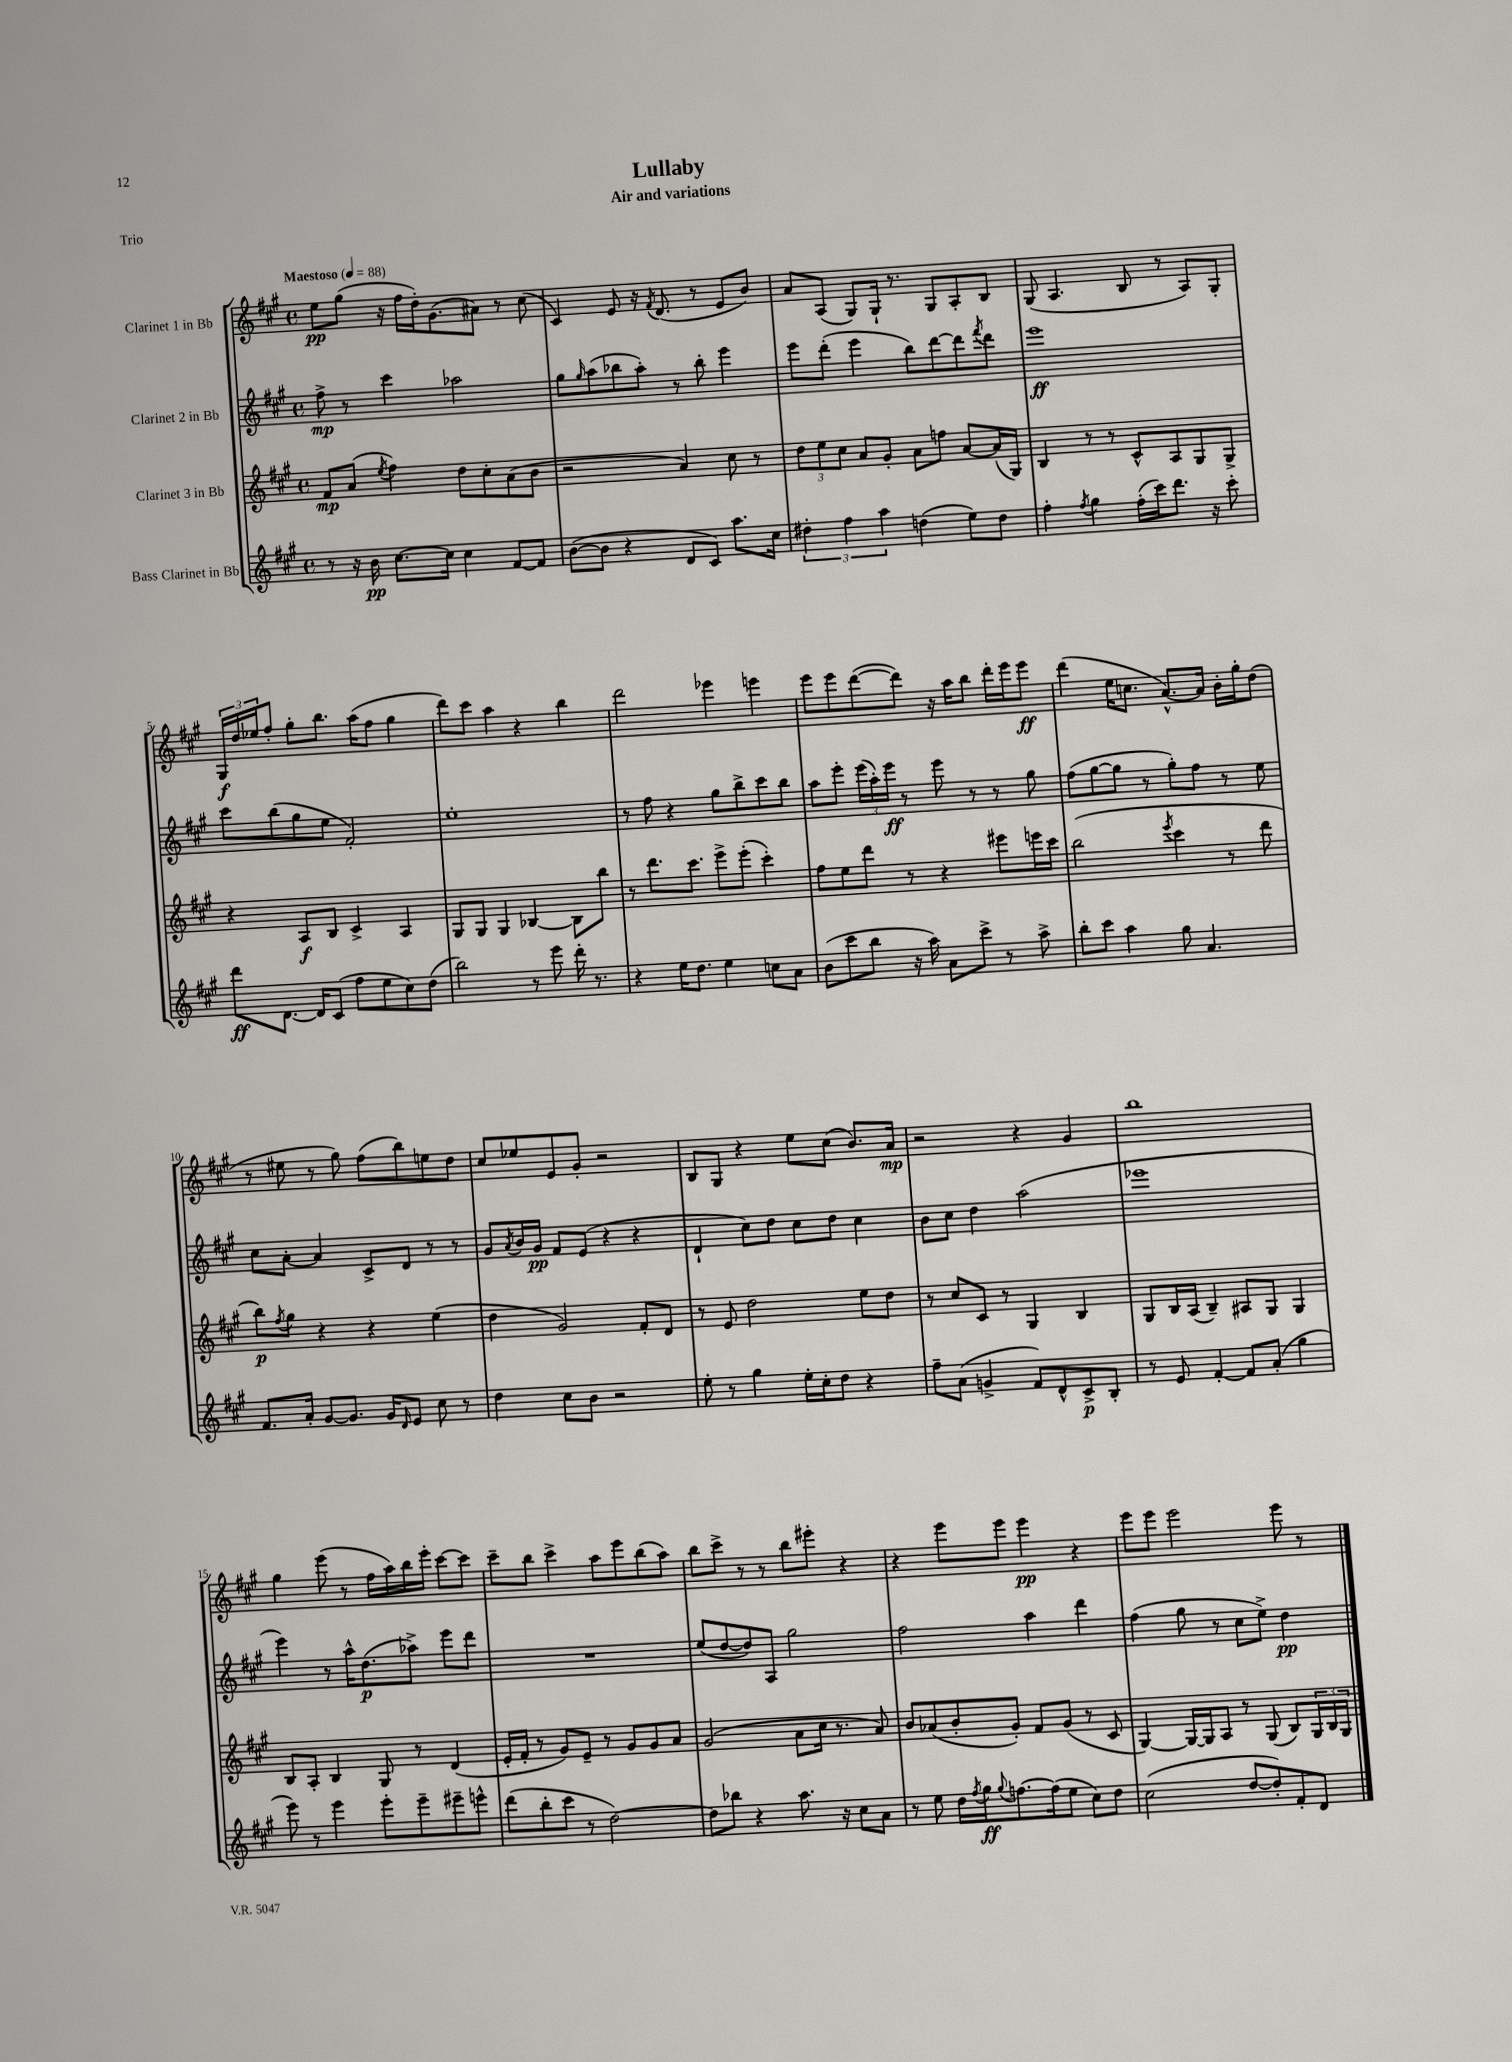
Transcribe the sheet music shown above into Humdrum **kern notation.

**kern	**dynam	**kern	**dynam	**kern	**dynam	**kern	**dynam
*part4	*part4	*part3	*part3	*part2	*part2	*part1	*part1
*staff4	*staff4	*staff3	*staff3	*staff2	*staff2	*staff1	*staff1
*I"Bass Clarinet in Bb	*	*I"Clarinet 3 in Bb	*	*I"Clarinet 2 in Bb	*	*I"Clarinet 1 in Bb	*
*clefG2	*	*clefG2	*	*clefG2	*	*clefG2	*
*k[f#c#g#]	*	*k[f#c#g#]	*	*k[f#c#g#]	*	*k[f#c#g#]	*
*M4/4	*	*M4/4	*	*M4/4	*	*M4/4	*
*met(c)	*	*met(c)	*	*met(c)	*	*met(c)	*
*MM88	*	*MM88	*	*MM88	*	*MM88	*
=1	=1	=1	=1	=1	=1	=1	=1
!	!	!	!	!	!	!LO:TX:a:B:t=Maestoso	!
8r	.	8f#/L	mp	8ff#^\	mp	8ee\L	pp
16r	.	(8a/J	.	8r	.	(8gg#\J	.
16b\	pp	.	.	.	.	.	.
.	.	8qee/	.	.	.	.	.
[8.cc#\L	.	4ff#\)	.	4ccc#\	.	16r	.
.	.	.	.	.	.	16ff#\LL	.
.	.	.	.	.	.	16dd'\J)	.
16cc#\Jk]	.	.	.	.	.	(8.g#\	.
4cc#\	.	8dd\L	.	2aa-X\	.	.	.
.	.	8cc#'\	.	.	.	8a#X\J)	.
[8f#/L	.	(8a\	.	.	.	8r	.
8f#/J]	.	8b\J	.	.	.	(8cc#\	.
=2	=2	=2	=2	=2	=2	=2	=2
([8b\L	.	2r	.	8gg#\L	.	4c#/)	.
.	.	.	.	16qqgg#/	.	.	.
8b\J]	.	.	.	(8aa\	.	.	.
4r	.	.	.	8bb-X\	.	8e/	.
.	.	.	.	8aa'\J)	.	16r	.
.	.	.	.	.	.	8qf#/	.
.	.	.	.	.	.	(8.d/	.
8d/L	.	4a/)	.	8r	.	.	.
8c#/J)	.	.	.	8bb-'\	.	8r	.
8.aa\L	.	8cc#\	.	4eee\	.	8e/L	.
.	.	8r	.	.	.	8b/J)	.
16cc#\Jk	.	.	.	.	.	.	.
=3	=3	=3	=3	=3	=3	=3	=3
6dd#X'\	.	12dd\L	.	8eee\L	.	8a/L	.
.	.	12ee\	.	.	.	.	.
.	.	.	.	(8ddd'\J	.	(8A/J	.
6ff#\	.	12cc#\J	.	.	.	.	.
.	.	8a/L	.	4eee\	.	8G#/L)	.
6aa\	.	.	.	.	.	.	.
.	.	8g#'/J	.	.	.	16G#`/Jk	.
.	.	.	.	.	.	8.r	.
(4ddn\	.	8a\L	.	8bb\L)	.	.	.
.	.	8ffn\J	.	[8ddd\	.	8G#/L	.
8ee\L)	.	[8a/L	.	8ddd\]	.	8A'/	.
.	.	.	.	8qfff#/	.	.	.
8dd\J	.	(16a/L]	.	8ddd\J	.	8B/J	.
.	.	16G#/JJ)	.	.	.	.	.
=4	=4	=4	=4	=4	=4	=4	=4
4ff#'\	.	4B/	.	1eee	ff	(8G#/	.
.	.	.	.	.	.	4.A/	.
8qff#/	.	.	.	.	.	.	.
4gg#\	.	8r	.	.	.	.	.
.	.	8r	.	.	.	.	.
(16ff#'\LL	.	8c#^^/L	.	.	.	8B/	.
16ccc#\J)	.	.	.	.	.	.	.
8.ddd\J	.	8A/	.	.	.	8r	.
.	.	8G#/	.	.	.	8A/L)	.
16r	.	.	.	.	.	.	.
8ccc#'\	.	8G#^/J	.	.	.	8G#'/J	.
!!LO:LB:g=z
=5	=5	=5	=5	=5	=5	=5	=5
8ddd\L	ff	4r	.	8ccc#\L	.	24G#/LL	f
.	.	.	.	.	.	24dd/	.
.	.	.	.	.	.	24ee-X/J	.
[8.d\J	.	.	.	(8bb\	.	8ff#'/J	.
.	.	8A/L	f	8gg#\	.	8gg#'\L	.
16d/KL]	.	.	.	.	.	.	.
(8c#/J	.	8B/J	.	8ee\J	.	8.bb\J	.
8ff#\L	.	4c#^/	.	2f#'/)	.	.	.
.	.	.	.	.	.	(16aa\KL	.
8ee\	.	.	.	.	.	8ff#\J	.
8cc#\)	.	4A/	.	.	.	4gg#\	.
(8dd\J	.	.	.	.	.	.	.
=6	=6	=6	=6	=6	=6	=6	=6
2bb\)	.	8G#/L	.	1ee'	.	8ddd\L)	.
.	.	8G#/J	.	.	.	8ccc#\J	.
.	.	4G#/	.	.	.	4aa\	.
8r	.	[4B-X/	.	.	.	4r	.
8eee\	.	.	.	.	.	.	.
16ddd'\	.	8B-\L]	.	.	.	4bb\	.
8.r	.	.	.	.	.	.	.
.	.	8bb\J	.	.	.	.	.
=7	=7	=7	=7	=7	=7	=7	=7
4r	.	8r	.	8r	.	2ddd\	.
.	.	8.ddd\L	.	8ff#\	.	.	.
16ee\KL	.	.	.	4r	.	.	.
8.dd\J	.	8.ccc#\J	.	.	.	.	.
4ee\	.	8eee^\L	.	8gg#\L	.	4eee-X\	.
.	.	(8eee'\J	.	8bb^\	.	.	.
8ccn\L	.	4ccc#'\)	.	8ccc#\	.	4eeen\	.
8a\J	.	.	.	8bb\J	.	.	.
=8	=8	=8	=8	=8	=8	=8	=8
(8b\L	.	8ff#\L	.	8aa\L	.	8eee\L	.
8ccc#\	.	8ee\	.	8eee'\J	.	8eee\	.
8bb\J	.	8ddd\J	.	(24eee\LL	.	([8ddd\	.
.	.	.	.	24aa'\)	.	.	.
.	.	.	.	24eee\JJ	ff	.	.
16r	.	8r	.	8r	.	8ddd\J])	.
16aa\)	.	.	.	.	.	.	.
8a\L	.	4r	.	8eee\	.	16r	.
.	.	.	.	.	.	16aa\KL	.
8ccc#^\J	.	.	.	8r	.	8bb\J	.
8r	.	8eee#X\L	.	8r	.	16ddd'\LL	.
.	.	.	.	.	.	16eee\J	.
8aa^\	.	16eeen\L	.	8gg#\	.	8eee\J	ff
.	.	16ccc#\JJ	.	.	.	.	.
=9	=9	=9	=9	=9	=9	=9	=9
8bb'\L	.	(2bb\	.	(8ff#\L	.	(4ddd\	.
8ccc#\J	.	.	.	[8gg#\	.	.	.
4aa\	.	.	.	8gg#\J]	.	16ee\KL	.
.	.	.	.	.	.	8.ccn\J	.
.	.	.	.	8r	.	.	.
.	.	8qeee/	.	.	.	.	.
8gg#\	.	4ccc#\	.	8gg#'\L)	.	[8.a^^/L)	.
4.a/	.	.	.	8ff#\J	.	.	.
.	.	.	.	.	.	16a/Jk]	.
.	.	8r	.	8r	.	16b'\LL	.
.	.	.	.	.	.	16gg#'\J	.
.	.	8ddd\	.	8ee\	.	(8dd\J	.
!!LO:LB:g=z
=10	=10	=10	=10	=10	=10	=10	=10
8.f#/L	.	8bb\L)	p	8cc#\L	.	8r	.
.	.	8qff#/	.	.	.	.	.
.	.	8gg#\J	.	[8a'\J	.	8ee#X\	.
16a'/Jk	.	.	.	.	.	.	.
[8g#/L	.	4r	.	4a/]	.	8r	.
8.g#/J]	.	.	.	.	.	8gg#\)	.
.	.	4r	.	8c#^/L	.	(8ff#\L	.
16g#/KL	.	.	.	.	.	.	.
16qqd/	.	.	.	.	.	.	.
8e/J	.	.	.	8d/J	.	8bb\)	.
8cc#\	.	(4ee\	.	8r	.	8een\	.
8r	.	.	.	8r	.	8dd\J	.
=11	=11	=11	=11	=11	=11	=11	=11
4dd\	.	4dd\	.	8g#/L	.	8cc#/L	.
.	.	.	.	8qa/	.	.	.
.	.	.	.	16b/L	.	8ee-X/	.
.	.	.	.	16g#/JJ	pp	.	.
8cc#\L	.	2g#/)	.	8f#/L	.	8e/	.
8b\J	.	.	.	(8e/J	.	8g#'/J	.
2r	.	.	.	4r	.	2r	.
.	.	8f#'/L	.	4r	.	.	.
.	.	8d/J	.	.	.	.	.
=12	=12	=12	=12	=12	=12	=12	=12
8ee'\	.	8r	.	4d`/	.	8B/L	.
8r	.	8e/	.	.	.	8G#/J	.
4gg#\	.	2dd\	.	8cc#\L)	.	4r	.
.	.	.	.	8dd\J	.	.	.
16ee'\LL	.	.	.	8cc#\L	.	8ee\L	.
16cc#'\J	.	.	.	.	.	.	.
8dd\J	.	.	.	8dd\J	.	(8cc#\J	.
4r	.	8ee\L	.	4cc#\	.	8.b/L)	.
.	.	8dd\J	.	.	.	.	.
.	.	.	.	.	.	16a/Jk	mp
=13	=13	=13	=13	=13	=13	=13	=13
8ff#~\L	.	8r	.	8b\L	.	2r	.
(8a\J	.	8cc#/L	.	8cc#\J	.	.	.
4gn^/	.	8c#/J	.	4dd\	.	.	.
.	.	8r	.	.	.	.	.
8f#/L)	.	4G#/	.	(2aa\	.	4r	.
8d^^/	.	.	.	.	.	.	.
8c#^/	p	4B/	.	.	.	4g#/	.
8B'/J	.	.	.	.	.	.	.
=14	=14	=14	=14	=14	=14	=14	=14
8r	.	8G#/L	.	1eee-X	.	1bb	.
8e/	.	16B/L	.	.	.	.	.
.	.	(16A/JJ	.	.	.	.	.
[4f#'/	.	4B~/)	.	.	.	.	.
8f#/L]	.	8A#X/L	.	.	.	.	.
(8a'/J	.	8G#/J	.	.	.	.	.
4gg#\	.	4G#/	.	.	.	.	.
!!LO:LB:g=z
=15	=15	=15	=15	=15	=15	=15	=15
8eee\)	.	8B/L	.	4eee\)	.	4gg#\	.
8r	.	8A'/J	.	.	.	.	.
4eee\	.	4B/	.	8r	.	(8eee\	.
.	.	.	.	16aa^^\KL	.	8r	.
.	.	.	.	(8.dd\	p	.	.
8eee'\L	.	8G#/	.	.	.	16ff#\LL	.
.	.	.	.	.	.	16aa\)	.
8eee~\	.	8r	.	8aa-X^\J)	.	16bb\	.
.	.	.	.	.	.	16eee'\JJ	.
8eee#X~\	.	(4d/	.	8eee\L	.	[8ccc#\L	.
8eeen^^\J	.	.	.	8ddd\J	.	8ccc#\J]	.
=16	=16	=16	=16	=16	=16	=16	=16
(8ddd\L	.	16e'/LL	.	1r	.	8ccc#~\L	.
.	.	16f#'/JJ	.	.	.	.	.
8bb'\	.	8r	.	.	.	8bb\J	.
8ccc#\J	.	8g#/L)	.	.	.	4ccc#^\	.
8r	.	8e~/J	.	.	.	.	.
[2dd\)	.	8r	.	.	.	8aa\L	.
.	.	8g#/L	.	.	.	8eee\	.
.	.	8g#/	.	.	.	(8bb\	.
.	.	8a/J	.	.	.	8aa\J)	.
=17	=17	=17	=17	=17	=17	=17	=17
8dd\L]	.	(2g#/	.	(8ee/L	.	8bb\L	.
8bb-X\J	.	.	.	[8dd/	.	8ccc#^\J	.
4r	.	.	.	8dd/])	.	8r	.
.	.	.	.	8A/J	.	8r	.
8.aa\	.	8a\L	.	2gg#\	.	8bb\L	.
.	.	16cc#\Jk	.	.	.	8eee#X'\J	.
16r	.	8.r	.	.	.	.	.
8cc#\L	.	.	.	.	.	4r	.
8a\J	.	8a/)	.	.	.	.	.
=18	=18	=18	=18	=18	=18	=18	=18
8r	.	8b/L	.	2ff#\	.	4r	.
8ee\	.	(8a-X/	.	.	.	.	.
16dd\LL	.	8b'/	.	.	.	8eee\L	.
8qff#/	.	.	.	.	.	.	.
16gg#\J	ff	.	.	.	.	.	.
8qqgg#/	.	.	.	.	.	.	.
[8.ffn\	.	8g#'/J)	.	.	.	8eee\J	.
.	.	8f#/L	.	4aa\	.	4eee\	pp
(16ff\k]	.	.	.	.	.	.	.
8ee\J	.	(8g#/J	.	.	.	.	.
8cc#\L)	.	8r	.	4ddd\	.	4r	.
8dd\J	.	8c#/	.	.	.	.	.
=19	=19	=19	=19	=19	=19	=19	=19
(2cc#\	.	[4G#/)	.	(4ff#\	.	8eee\L	.
.	.	.	.	.	.	8eee\J	.
.	.	16G#/LL_	.	8gg#\	.	2eee\	.
.	.	16G#/J]	.	.	.	.	.
.	.	8A/J	.	8r	.	.	.
[8dd/L	.	8r	.	8cc#\L	.	.	.
8dd'/])	.	(8G#/	.	8ee^\J)	.	.	.
8f#'/	.	8B/L)	.	4dd\	pp	8eee\	.
8d/J	.	24G#/L	.	.	.	8r	.
.	.	24B/	.	.	.	.	.
.	.	24G#/JJ	.	.	.	.	.
==	==	==	==	==	==	==	==
*-	*-	*-	*-	*-	*-	*-	*-
